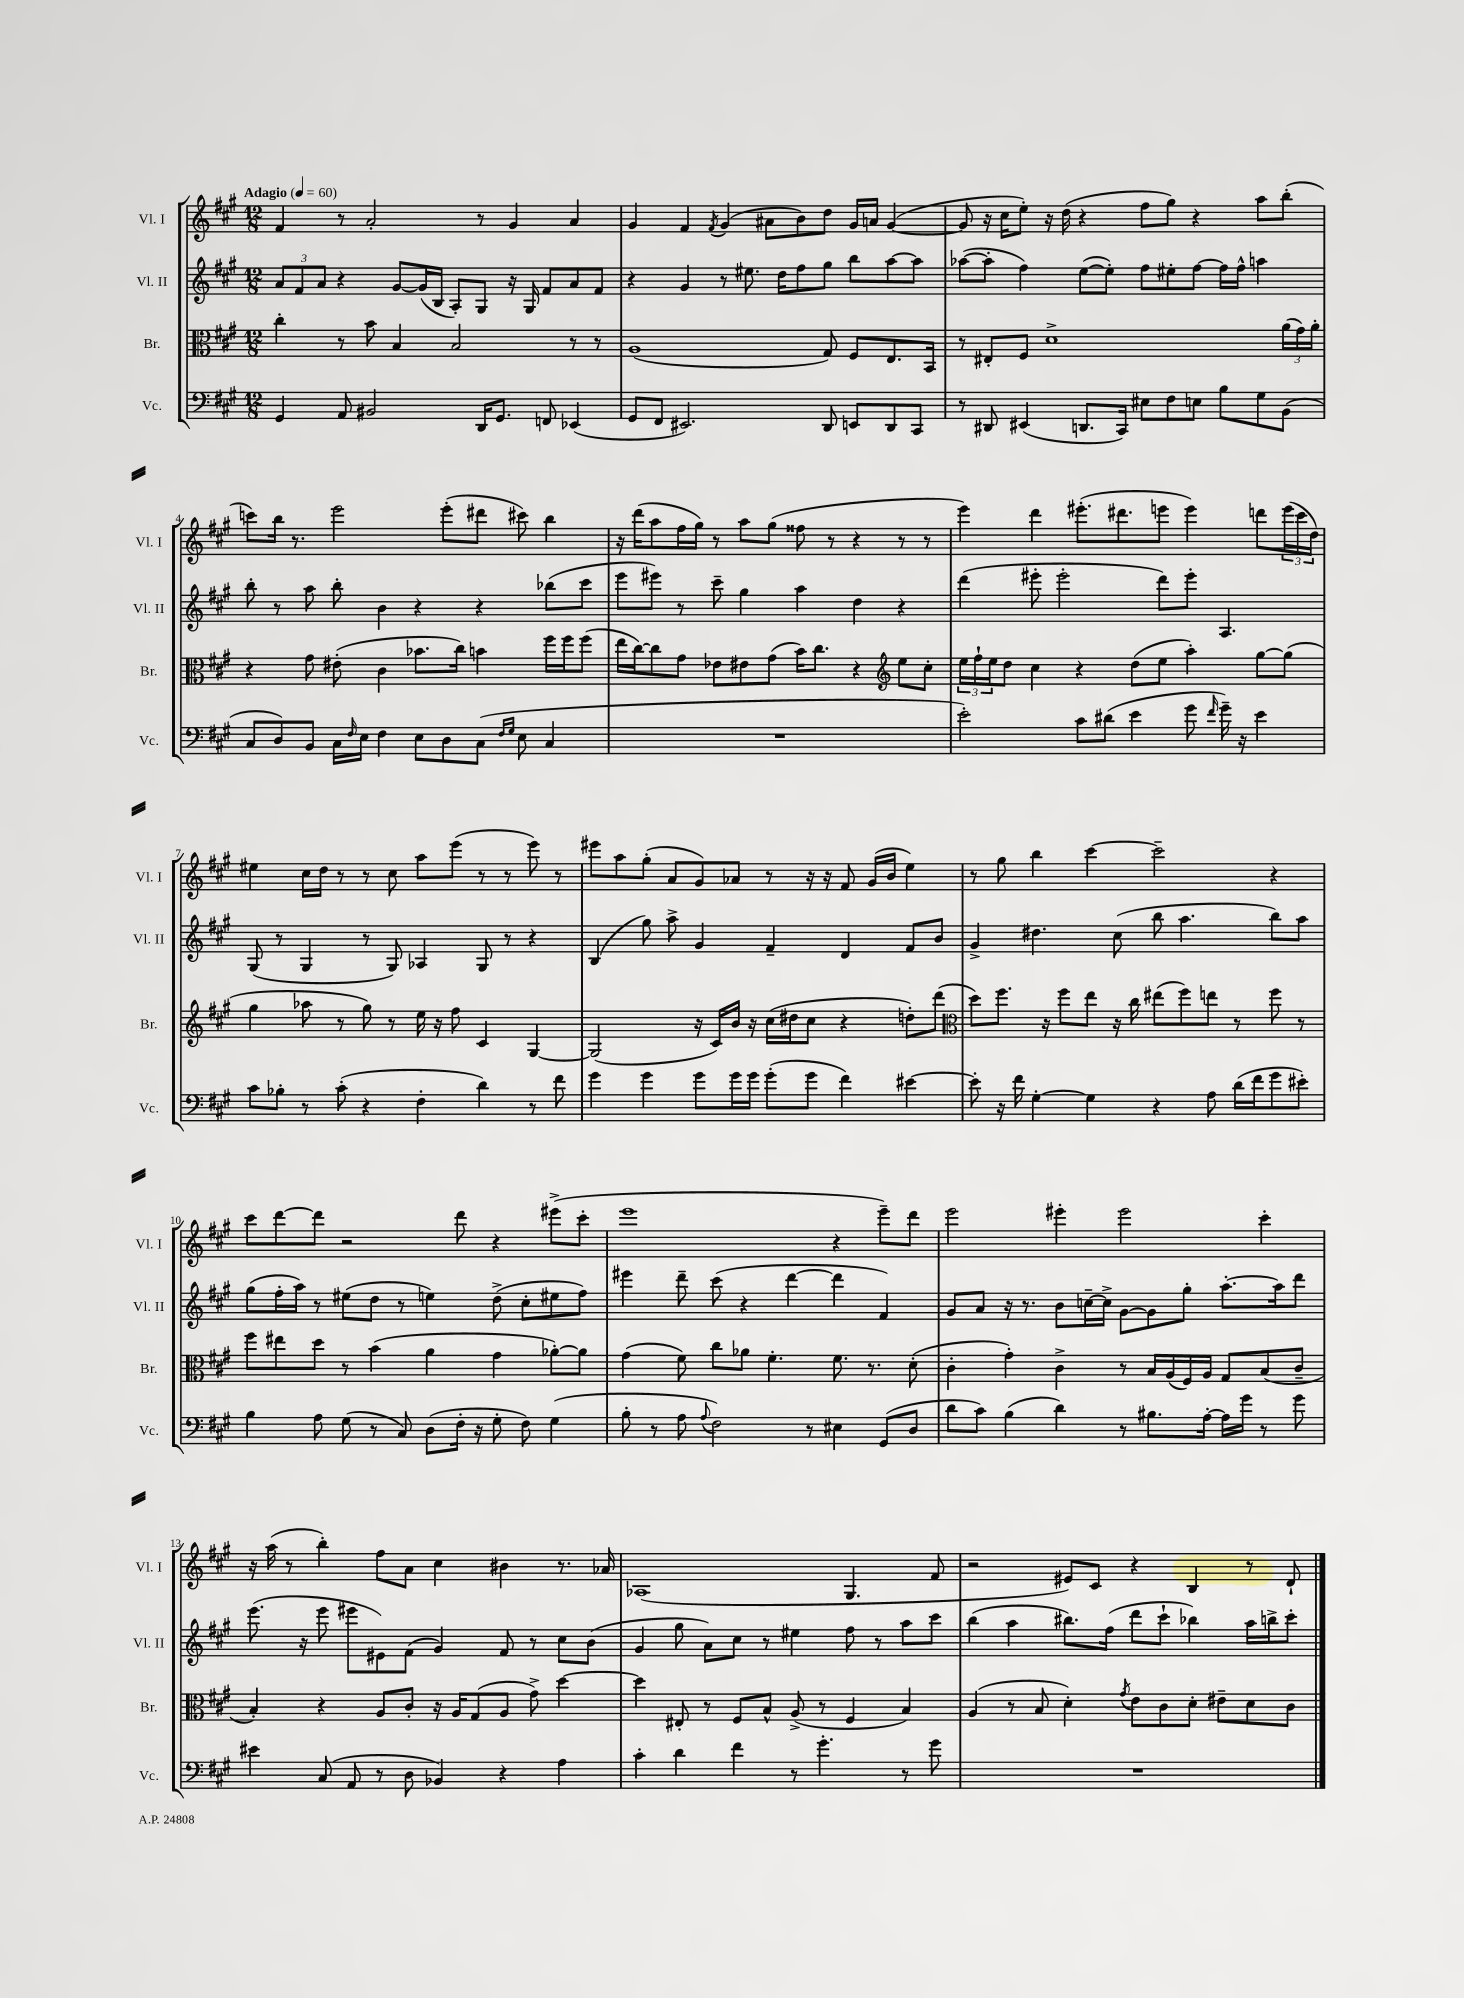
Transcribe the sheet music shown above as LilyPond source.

<<
\new StaffGroup <<
\new Staff = "s0" \with { instrumentName = "Vl. I" shortInstrumentName = "Vl. I" } {
    \clef treble \key a \major \numericTimeSignature \time 12/8 \tempo "Adagio" 4 = 60
    fis'4 r8 a'2-. r8 gis'4 a'4 |
    gis'4 fis'4 \acciaccatura { fis'8 } gis'4( ais'8 b'8) d''8 gis'16 a'16 gis'4~( |
    gis'8 r16 cis''16 e''8-.) r16 d''16( r4 fis''8 gis''8) r4 a''8 b''8-.( |
    c'''8) b''16 r8. e'''2 e'''8-.( dis'''8 cis'''8) b''4 |
    r16 d'''16( a''8 fis''16 gis''16) r8 a''8 gis''8( fisis''8 r8 r4 r8 r8 |
    e'''4) d'''4 eis'''8.-.( dis'''8. e'''8 e'''4) d'''8 \tuplet 3/2 { e'''16( cis'''16 d''16) } |
    eis''4 cis''16 d''16 r8 r8 cis''8 a''8 e'''8( r8 r8 e'''8) r8 |
    eis'''8 a''8 gis''8-.( a'8 gis'8) aes'8 r8 r16 r16 fis'8 gis'16( b'16 e''4) |
    r8 gis''8 b''4 cis'''4~ cis'''2-- r4 |
    cis'''8 d'''8~ d'''8 r2 d'''8 r4 eis'''8->( cis'''8-. |
    e'''1 r4 e'''8--) d'''8 |
    e'''2 eis'''4-. eis'''2 cis'''4-. |
    r16 a''16( r8 b''4-.) fis''8 a'8 cis''4 bis'4 r8. aes'16 |
    aes1( gis4. fis'8 |
    r2 eis'8) cis'8 r4 b4 r8 d'8-! \bar "|." |
}
\new Staff = "s1" \with { instrumentName = "Vl. II" shortInstrumentName = "Vl. II" } {
    \clef treble \key a \major \numericTimeSignature \time 12/8
    \tuplet 3/2 { a'8 fis'8 a'8 } r4 gis'8~ gis'16( b16 a8-.) gis8 r16 gis16 fis'8 a'8 fis'8 |
    r4 gis'4 r8 eis''8. d''16 fis''8 gis''8 b''8 a''8~ a''8 |
    aes''8~( aes''8-. fis''4) e''8~( e''8-.) fis''8 eis''8-. fis''8~ fis''16 fis''16-^ a''4 |
    b''8-. r8 a''8 b''8-. b'4 r4 r4 bes''8( cis'''8 |
    e'''8 eis'''8) r8 cis'''8-- gis''4 a''4 d''4 r4 |
    d'''4( eis'''8-. eis'''2-. d'''8) eis'''8-. a4. |
    gis8( r8 gis4 r8 gis8) aes4 gis8 r8 r4 |
    b4( gis''8) a''8-> gis'4 fis'4-- d'4 fis'8 b'8 |
    gis'4-> dis''4. cis''8( b''8 a''4. b''8) a''8 |
    gis''8( fis''16-. a''16) r8 eis''8( d''8 r8 e''4) d''8->( cis''8-. eis''8 fis''8) |
    eis'''4 d'''8-- cis'''8( r4 d'''4~ d'''4 fis'4) |
    gis'8 a'8 r16 r8. b'8 c''16~-- c''16-> gis'8~ gis'8 gis''8-. a''8.~-. a''16 d'''8 |
    e'''8.( r16 e'''8 eis'''8 eis'8) fis'8( gis'4) fis'8 r8 cis''8 b'8( |
    gis'4 gis''8 a'8) cis''8 r8 eis''4 fis''8 r8 a''8 cis'''8 |
    b''4( a''4 bis''8.) fis''16( d'''8 cis'''8-! bes''4) a''16 b''16-> cis'''8-. \bar "|." |
}
\new Staff = "s2" \with { instrumentName = "Br." shortInstrumentName = "Br." } {
    \clef alto \key a \major \numericTimeSignature \time 12/8
    cis''4-. r8 b'8 b4 b2 r8 r8 |
    a1( gis8) fis8 e8. b,16 |
    r8 eis8-. fis8 d'1-> \tuplet 3/2 { a'16( gis'16) a'16-. } |
    r4 gis'8 eis'8-.( cis'4 bes'8. cis''16) b'4 fis''16 fis''16 fis''8( |
    e''16 cis''16~) cis''8 gis'8 ees'8 eis'8 gis'8( b'16) cis''8. r4 \clef treble e''8 cis''8-. |
    \tuplet 3/2 { e''16 fis''16-! e''16 } d''8 cis''4 r4 d''8( e''8 a''4-.) gis''8~ gis''8( |
    gis''4 aes''8 r8 gis''8) r8 e''16 r16 fis''8 cis'4 gis4~ |
    gis2( r16 cis'16) b'16 r16 cis''16( dis''16 cis''8 r4 d''8-.) d'''8( |
    \clef alto d''8) fis''8. r16 fis''8 e''8 r16 cis''16 eis''8( fis''8) e''8 r8 fis''8 r8 |
    fis''8 eis''8 d''8 r8 b'4( a'4 gis'4 aes'8~-.) aes'8 |
    gis'4( fis'8) cis''8 aes'8 fis'4.-. fis'8. r8. d'8-.( |
    cis'4-. gis'4-.) cis'4-> r8 b16 a16( fis16) a16 gis8 b8( cis'8-- |
    b4-.) r4 a8 cis'8-. r16 a16 gis8( a8 gis'8->) d''4~ |
    d''4 eis8-. r8 fis8 b8-^ a8->( r8 fis4 b4) |
    a4( r8 b8 d'4-.) \acciaccatura { gis'8 } e'8 cis'8 d'8-. eis'8-- d'8 cis'8 \bar "|." |
}
\new Staff = "s3" \with { instrumentName = "Vc." shortInstrumentName = "Vc." } {
    \clef bass \key a \major \numericTimeSignature \time 12/8
    gis,4 a,8 bis,2 d,16 gis,8. f,8 ees,4( |
    gis,8 fis,8 eis,2.) d,8 e,8 d,8 cis,8 |
    r8 dis,8 eis,4( d,8. cis,16) eis8 fis8 e8 b8 gis8 b,8( |
    cis8 d8) b,8 cis16 \grace { fis16 } e16 fis4 e8 d8 cis8( \grace { fis16 gis16 } e8 cis4 |
    R1. |
    e'2-.) cis'8 dis'8( e'4 gis'8 \grace { fis'16 } gis'16--) r16 e'4 |
    cis'8 bes8-. r8 cis'8-.( r4 fis4-. d'4) r8 fis'8 |
    gis'4 gis'4 gis'8 gis'16 gis'16 gis'8-.( gis'8 fis'4) eis'4~ |
    eis'8-. r16 fis'16 gis4~-. gis4 r4 a8 d'16( fis'16 gis'8 eis'8-.) |
    b4 a8 gis8( r8 cis8) d8( fis16-. r16 gis8-. fis8) gis4( |
    b8-. r8 a8 \appoggiatura { a8 } fis2) r8 eis4 gis,8( d8 |
    d'8 cis'8) b4( d'4) r8 bis8. a16~-. a16 gis'16 r8 gis'8 |
    eis'4 cis8( a,8 r8 d8 bes,4) r4 a4 |
    cis'4-. d'4 fis'4 r8 gis'4.-. r8 gis'8 |
    R1. \bar "|." |
}
>>
>>
